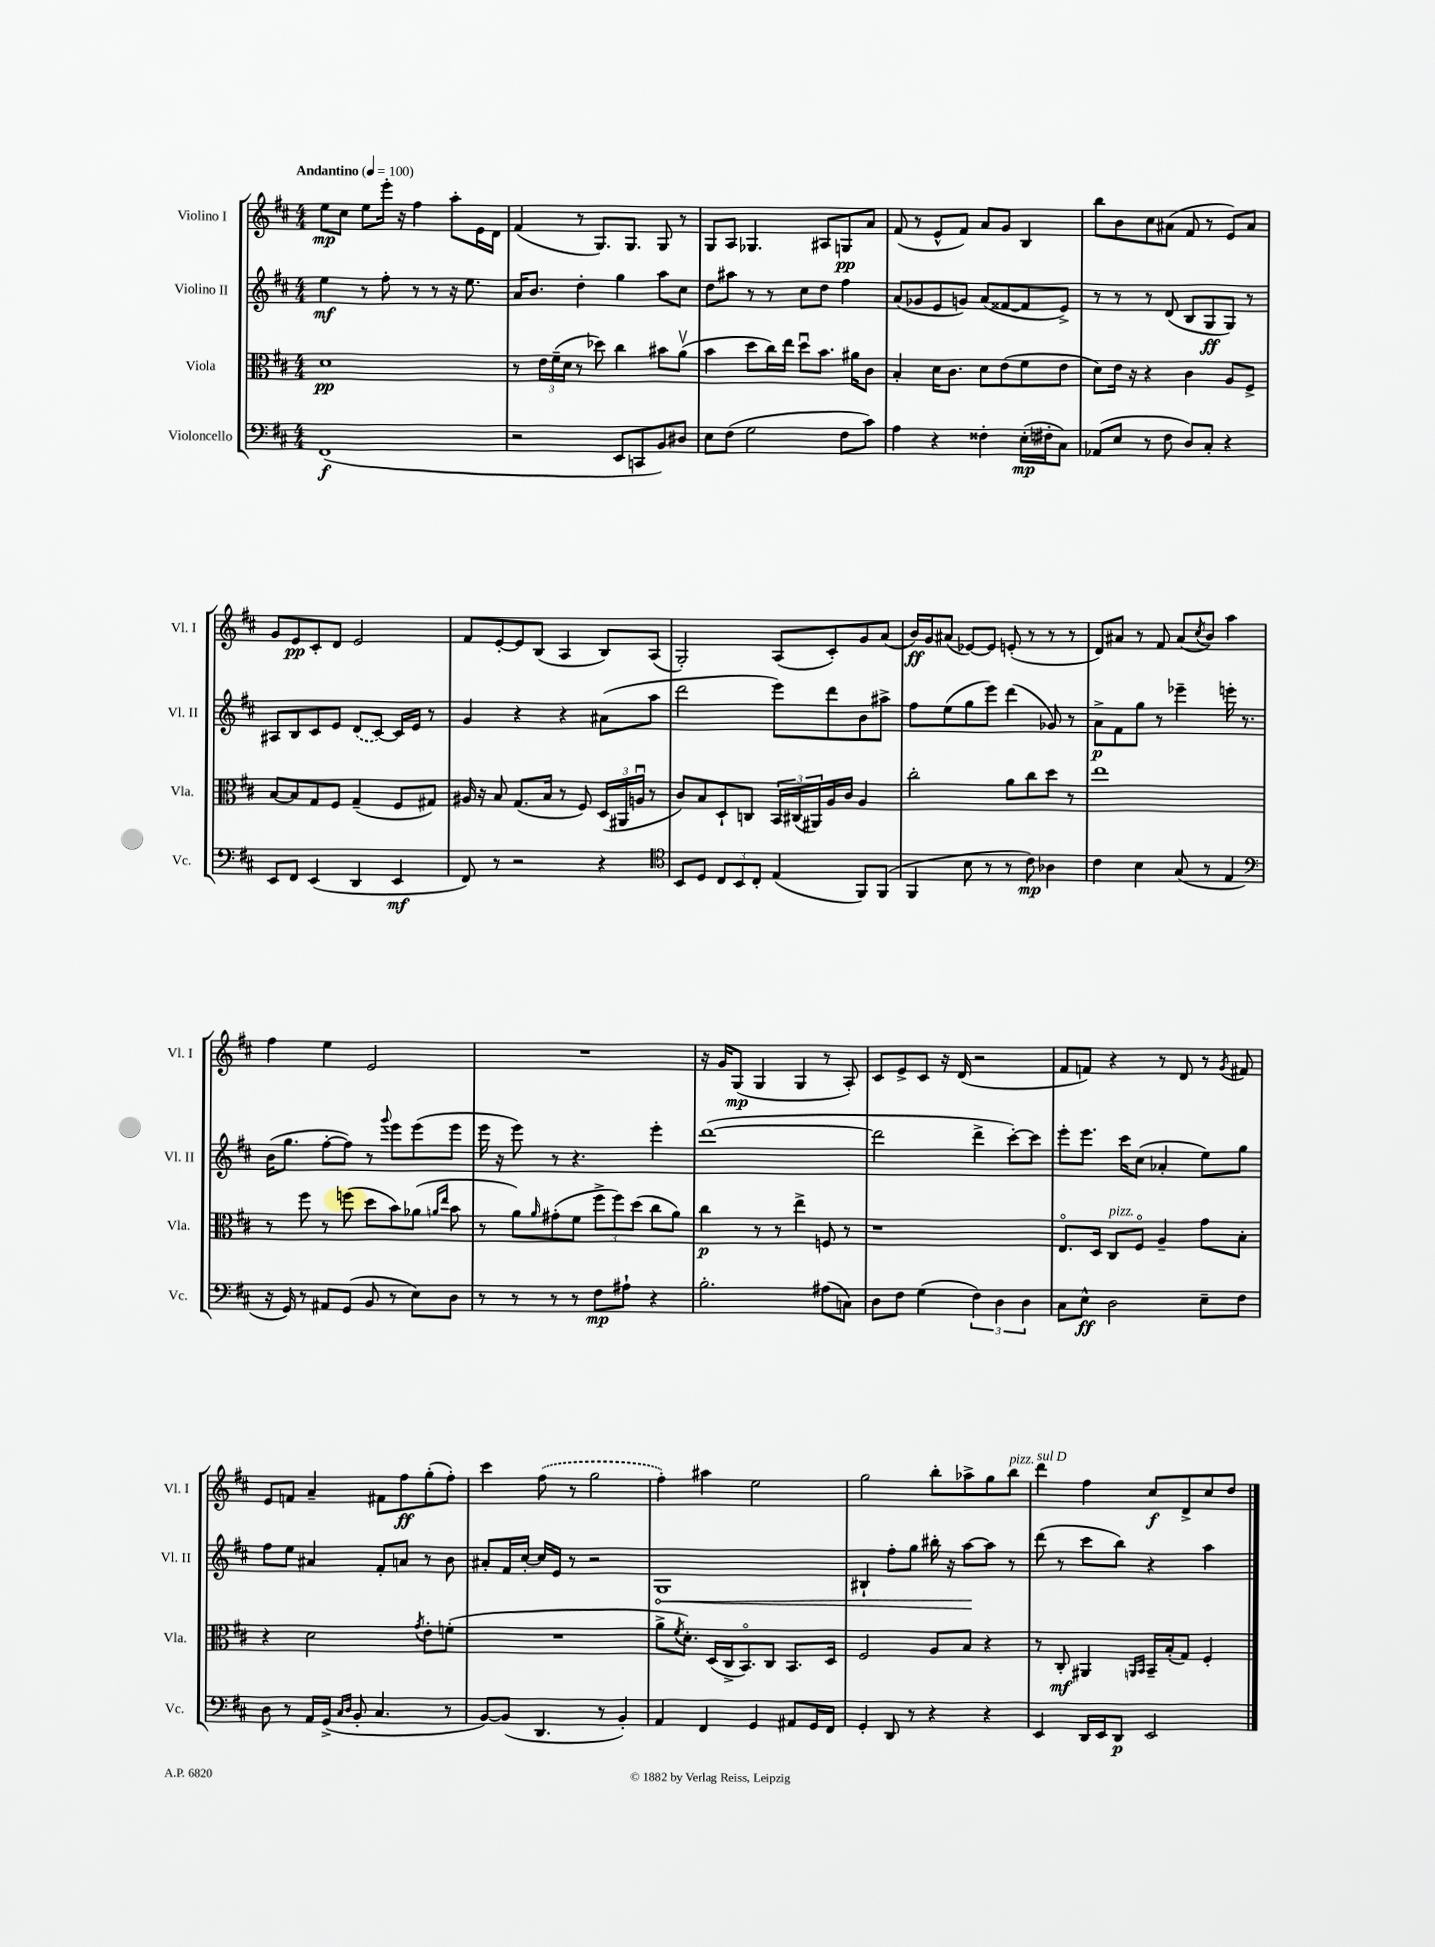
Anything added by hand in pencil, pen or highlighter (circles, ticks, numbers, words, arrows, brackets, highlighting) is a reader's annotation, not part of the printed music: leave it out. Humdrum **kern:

**kern	**dynam	**kern	**dynam	**kern	**dynam	**kern	**dynam
*part4	*part4	*part3	*part3	*part2	*part2	*part1	*part1
*staff4	*staff4	*staff3	*staff3	*staff2	*staff2	*staff1	*staff1
*I"Violoncello	*	*I"Viola	*	*I"Violino II	*	*I"Violino I	*
*I'Vc.	*	*I'Vla.	*	*I'Vl. II	*	*I'Vl. I	*
*clefF4	*	*clefC3	*	*clefG2	*	*clefG2	*
*k[f#c#]	*	*k[f#c#]	*	*k[f#c#]	*	*k[f#c#]	*
*M4/4	*	*M4/4	*	*M4/4	*	*M4/4	*
*MM100	*	*MM100	*	*MM100	*	*MM100	*
=1	=1	=1	=1	=1	=1	=1	=1
!	!	!	!	!	!	!LO:TX:a:B:t=Andantino	!
(1FF#	f	1d	pp	4ee\	mf	8ee\L	mp
.	.	.	.	.	.	8cc#\J	.
.	.	.	.	8r	.	8ee\L	.
.	.	.	.	8ff#'\	.	16eee'\Jk	.
.	.	.	.	.	.	16r	.
.	.	.	.	8r	.	4ff#\	.
.	.	.	.	8r	.	.	.
.	.	.	.	16r	.	8aa'\L	.
.	.	.	.	8.ee\	.	.	.
.	.	.	.	.	.	16e\L	.
.	.	.	.	.	.	16d\JJ	.
=2	=2	=2	=2	=2	=2	=2	=2
2r	.	8r	.	16a/KL	.	(4f#/	.
.	.	.	.	8.b/J	.	.	.
.	.	24e\LL	.	.	.	.	.
.	.	(24f#~\	.	.	.	.	.
.	.	24d\JJ	.	.	.	.	.
.	.	8r	.	4dd'\	.	8r	.
.	.	8dd-X\)	.	.	.	8.G/L)	.
8EE/L	.	4cc#\	.	4gg\	.	.	.
.	.	.	.	.	.	8.G/J	.
8CCn/	.	.	.	.	.	.	.
8BB/)	.	8b#X\L	.	8aa\L	.	8G/	.
8D#X/J	.	(8av\J	.	8cc#\J	.	8r	.
=3	=3	=3	=3	=3	=3	=3	=3
8E\L	.	4b\	.	8dd\L	.	8G/L	.
(8F#\J	.	.	.	8aa#X\J	.	8A/J	.
2G\	.	8dd\L	.	8r	.	4.G-X/	.
.	.	16cc#\L)	.	8r	.	.	.
.	.	16ee\JJ	.	.	.	.	.
.	.	8ddu\L	.	8cc#\L	.	.	.
.	.	8.b\J	.	8dd\J	.	8A#X/L	.
8F#\L	.	.	.	4ff#\	.	8Gn/	pp
.	.	16a#X\KL	.	.	.	.	.
8c#\J)	.	8c#\J	.	.	.	8a/J	.
=4	=4	=4	=4	=4	=4	=4	=4
4A\	.	4B'/	.	(8a/L	.	(8f#/	.
.	.	.	.	8g-X/	.	8r	.
4r	.	16d\KL	.	8e/	.	8e^^/L	.
.	.	8.c#\J	.	.	.	.	.
.	.	.	.	8gn/J)	.	8f#/J)	.
4F##X'\	.	8d\L	.	(8a/L	.	8a/L	.
.	.	(8e\	.	[8f##X/	.	8g/J	.
(16E'\LL	mp	8f#\	.	8f##/]	.	4B/	.
16F#X'\J	.	.	.	.	.	.	.
8C#\J)	.	8e\J	.	8e^/J)	.	.	.
=5	=5	=5	=5	=5	=5	=5	=5
(8AA-X/L	.	8d\L)	.	8r	.	8bb\L	.
8E/J	.	16e\Jk	.	8r	.	8b\	.
.	.	16r	.	.	.	.	.
8r	.	4r	.	8r	.	8cc#\	.
8F#\	.	.	.	(8d/	.	(8a#X\J	.
8D/L)	.	4c#\	.	8B/L	.	8f#/	.
8C#'/J	.	.	.	8G/	ff	8r	.
4r	.	8A/L	.	8G/J)	.	8e/L)	.
.	.	8F#^/J	.	8r	.	8a#/J	.
!!LO:LB:g=z
=6	=6	=6	=6	=6	=6	=6	=6
8EE/L	.	[8B/L	.	8A#X/L	.	8g/L	.
8FF#/J	.	8B/]	.	8B/	.	8e/	pp
(4EE/	.	8G/	.	8c#/	.	8c#'/	.
.	.	8F#/J	.	8e/J	.	8d/J	.
4DD/	.	(4G~/	.	(8d/L	.	2e/	.
.	.	.	.	[8c#/J)	.	.	.
4EE/	mf	8F#/L	.	16c#/LL]	.	.	.
.	.	.	.	16e/JJ	.	.	.
.	.	8G#X/J)	.	8r	.	.	.
=7	=7	=7	=7	=7	=7	=7	=7
8FF#/)	.	16A#X/	.	4g/	.	8f#/L	.
.	.	16r	.	.	.	.	.
8r	.	8B/	.	.	.	[8e'/	.
2r	.	(8.G/L	.	4r	.	8e/]	.
.	.	.	.	.	.	(8B/J	.
.	.	16B/Jk	.	.	.	.	.
.	.	8r	.	4r	.	4A/	.
.	.	8F#/)	.	.	.	.	.
4r	.	(24D/LL	.	(8a#X\L	.	8B/L)	.
.	.	24AA#X/	.	.	.	.	.
.	.	24Anu/JJ	.	.	.	.	.
.	.	8r	.	8aa\J	.	(8A/J	.
=8	=8	=8	=8	=8	=8	=8	=8
*clefC4	*	*	*	*	*	*	*
8BB/L	.	8c#/L)	.	2ddd\	.	2G'/)	.
8D/J	.	8B/	.	.	.	.	.
12C#/L	.	8D`/	.	.	.	.	.
12BB/	.	.	.	.	.	.	.
.	.	8Cn/J	.	.	.	.	.
12C#'/J	.	.	.	.	.	.	.
(4E/	.	24BB/LL	.	8eee\L)	.	(8A/L	.
.	.	(24C#X/	.	.	.	.	.
.	.	24AA#X/)	.	.	.	.	.
.	.	16A/	.	8ddd\	.	8c#'/)	.
.	.	16c#/JJ	.	.	.	.	.
8FF#/L)	.	4A/	.	8b\	.	8g/	.
(8FF#/J	.	.	.	8aa#X^\J	.	(8a/J	.
=9	=9	=9	=9	=9	=9	=9	=9
4FF#/	.	2cc#'\	.	8ff#\L	.	16b/LL)	ff
.	.	.	.	.	.	16g/J	.
.	.	.	.	(8ee\	.	(8a#X/J	.
8B\	.	.	.	8gg\	.	[8e-X/L)	.
8r	.	.	.	8eee\J)	.	8e-/J]	.
8r	.	8a\L	.	(4ddd\	.	(8en'/	.
8c#\)	mp	8cc#\	.	.	.	8r	.
4A-X\	.	8dd\J	.	8g-X/)	.	8r	.
.	.	8r	.	8r	.	8r	.
=10	=10	=10	=10	=10	=10	=10	=10
4c#\	.	1ee	.	8a^\L	p	8d/L)	.
.	.	.	.	8f#\	.	8a#X/J	.
4B\	.	.	.	8gg\J	.	8r	.
.	.	.	.	8r	.	8f#/	.
(8G/	.	.	.	4eee-X~\	.	(8a#/L	.
.	.	.	.	.	.	8qcc#/	.
8r	.	.	.	.	.	8b/J)	.
4E/	.	.	.	16eeen'\	.	4aa\	.
.	.	.	.	8.r	.	.	.
!!LO:LB:g=z
=11	=11	=11	=11	=11	=11	=11	=11
*clefF4	*	*	*	*	*	*	*
16r	.	8r	.	(16b\KL	.	4ff#\	.
16GG/)	.	.	.	8.gg\J	.	.	.
8r	.	8ff#\	.	.	.	.	.
8AA#X/L	.	8r	.	[8ff#'\L	.	4ee\	.
(8GG/J	.	(8ffn\	.	8ff#\J])	.	.	.
8BB/	.	8dd\L	.	8r	.	2e/	.
.	.	.	.	8qqggg/	.	.	.
8r	.	8b\)	.	8eee\L	.	.	.
8E\L)	.	(8a-X\J	.	(8eee\	.	.	.
.	.	16qqan/LL	.	.	.	.	.
.	.	16qqee/JJ	.	.	.	.	.
8D\J	.	8b\	.	8eee\J	.	.	.
=12	=12	=12	=12	=12	=12	=12	=12
8r	.	8r	.	16eee\	.	1r	.
.	.	.	.	16r	.	.	.
8r	.	8a\L)	.	8eee\)	.	.	.
.	.	16qqa/	.	.	.	.	.
8r	.	(8g#X'\	.	8r	.	.	.
8r	.	8f#\J	.	4.r	.	.	.
8F#\L	mp	12ff#^\L	.	.	.	.	.
.	.	12ff#\)	.	.	.	.	.
8A#X`\J	.	.	.	.	.	.	.
.	.	(12dd\J	.	.	.	.	.
4r	.	8cc#\L	.	4eee'\	.	.	.
.	.	8a\J)	.	.	.	.	.
=13	=13	=13	=13	=13	=13	=13	=13
2.B'\	.	4cc#\	p	([1ddd	.	16r	.
.	.	.	.	.	.	16g/KL	.
.	.	.	.	.	.	(8G/J	mp
.	.	8r	.	.	.	4G/	.
.	.	8r	.	.	.	.	.
.	.	4ee^\	.	.	.	4G/	.
(8A#X\L	.	8Fn/	.	.	.	8r	.
8Cn\J)	.	8r	.	.	.	8A'/)	.
=14	=14	=14	=14	=14	=14	=14	=14
8D\L	.	1r	.	2ddd\]	.	8c#/L	.
8F#\J	.	.	.	.	.	8e^/	.
(4G\	.	.	.	.	.	8c#/J	.
.	.	.	.	.	.	16r	.
.	.	.	.	.	.	(16d/	.
6F#\)	.	.	.	4ddd^\	.	2r	.
6D\	.	.	.	.	.	.	.
.	.	.	.	[8ccc#'\L)	.	.	.
6D\	.	.	.	.	.	.	.
.	.	.	.	8ccc#\J]	.	.	.
=15	=15	=15	=15	=15	=15	=15	=15
8C#\L	.	8.E/L	.	8eee'\L	.	8f#/L	.
8E^^\J	ff	.	.	8.eee\J	.	8fn/J)	.
.	.	16D/Jk	.	.	.	.	.
!	!	!LO:TX:a:i:t=pizz.	!	!	!	!	!
2D\	.	8C#/L	.	.	.	4r	.
.	.	.	.	16ccc#\KL	.	.	.
.	.	8F#/J	.	(8cc#\J	.	.	.
.	.	4A~/	.	4a-X'/	.	8r	.
.	.	.	.	.	.	8d/	.
8E~\L	.	8g\L	.	8ee\L)	.	8r	.
.	.	.	.	.	.	8qg/	.
8F#\J	.	8B'\J	.	8gg\J	.	8f#X/	.
!!LO:LB:g=z
=16	=16	=16	=16	=16	=16	=16	=16
8D\	.	4r	.	8ff#\L	.	8e/L	.
8r	.	.	.	8ee\J	.	8fn/J	.
16AA/LL	.	2d\	.	4a#X/	.	4a~/	.
(16GG^/JJ	.	.	.	.	.	.	.
16qqC#/LL	.	.	.	.	.	.	.
16qqD/JJ	.	.	.	.	.	.	.
8BB'/	.	.	.	.	.	.	.
4.C#/	.	.	.	8f#'/L	.	8f#X\L	.
.	.	.	.	8an/J	.	8ff#\	ff
.	.	8qg/	.	.	.	.	.
.	.	8e'\L	.	8r	.	(8gg'\	.
8r	.	(8fn'\J	.	8b\	.	8ff#'\J)	.
=17	=17	=17	=17	=17	=17	=17	=17
[8BB/L)	.	1r	.	8a#X'/L	.	4ccc#\	.
(8BB/J]	.	.	.	16f#/L	.	.	.
.	.	.	.	[16cc#'/JJ	.	.	.
4.DD/	.	.	.	16cc#/LL]	.	(8ff#\	.
.	.	.	.	16e/JJ	.	.	.
.	.	.	.	8r	.	8r	.
.	.	.	.	2r	.	2gg\	.
8r	.	.	.	.	.	.	.
4BB'/)	.	.	.	.	.	.	.
=18	=18	=18	=18	=18	=18	=18	=18
!	!	!	!	!	!LO:HP:b	!	!
4AA/	.	8a^\L	.	1G	<	4ff#'\)	.
.	.	8qf#/	.	.	.	.	.
.	.	8.d'\J)	.	.	.	.	.
4FF#/	.	.	.	.	.	4aa#X\	.
.	.	(16D/LL	.	.	.	.	.
.	.	16C#^/J	.	.	.	.	.
.	.	8.BB/)	.	.	.	.	.
4GG/	.	.	.	.	.	2ee\	.
.	.	8C#/J	.	.	.	.	.
8AA#X/L	.	8.BB/L	.	.	.	.	.
16GG/L	.	.	.	.	.	.	.
16FF#/JJ	.	16D/Jk	.	.	.	.	.
=19	=19	=19	=19	=19	=19	=19	=19
4GG'/	.	2F#/	.	4B#X`/	.	2gg\	.
8DD/	.	.	.	8ff#'\L	.	.	.
8r	.	.	.	8gg\J	.	.	.
4r	.	8A/L	.	16bb#X'\	.	8bb'\L	.
.	.	.	.	16r	.	.	.
.	.	8B/J	.	[8aa\L	.	8aa-X^\	.
4r	.	4r	.	8aa\J]	[	8gg\	.
!	!	!	!	!	!	!LO:TX:a:i:t=pizz.	!
.	.	.	.	8r	.	8bb\J	.
=20	=20	=20	=20	=20	=20	=20	=20
!	!	!	!	!	!	!LO:TX:a:i:t=sul D	!
4EE/	.	8r	.	(8ddd\	.	4ddd\	.
.	.	8C#'/	mf	8r	.	.	.
16DD/LL	.	4AA#X/	.	8ccc#\L	.	4ff#\	.
16EE/J	.	.	.	.	.	.	.
8DD/J	p	.	.	8bb\J)	.	.	.
.	.	16qqAAn/LL	.	.	.	.	.
.	.	16qqBB/JJ	.	.	.	.	.
2EE/	.	16BB~/LL	.	4r	.	8cc#/L	f
.	.	(16B'/J	.	.	.	.	.
.	.	8G/J)	.	.	.	8d^/	.
.	.	4F#'/	.	4aa\	.	8cc#/	.
.	.	.	.	.	.	8dd/J	.
==	==	==	==	==	==	==	==
*-	*-	*-	*-	*-	*-	*-	*-
